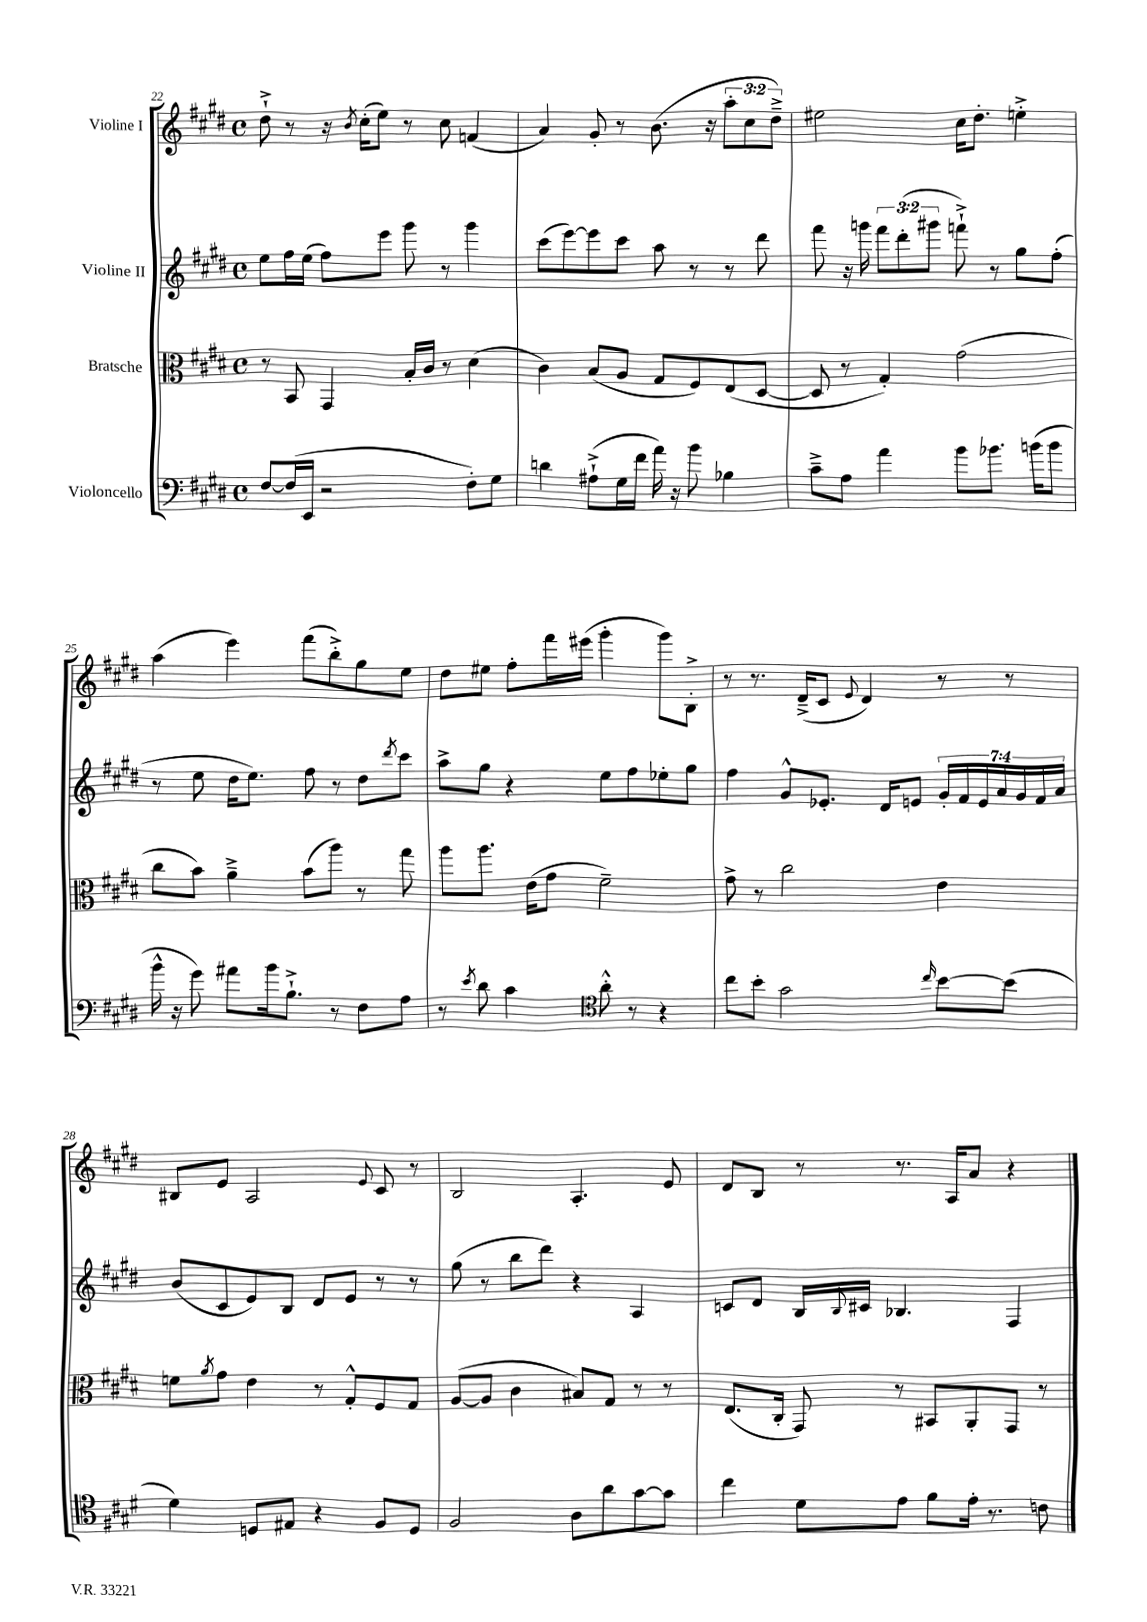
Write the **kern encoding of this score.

**kern	**kern	**kern	**kern
*staff4	*staff3	*staff2	*staff1
*clefF4	*clefC3	*clefG2	*clefG2
*k[f#c#g#d#]	*k[f#c#g#d#]	*k[f#c#g#d#]	*k[f#c#g#d#]
*M4/4	*M4/4	*M4/4	*M4/4
*met(c)	*met(c)	*met(c)	*met(c)
[8F#	8r	8ee	8dd#`^
(16F#]	8BB	16ff#	8r
16EE	.	(16ee	.
2r	4GG#	8ff#)	16r
.	.	.	8qb
.	.	.	(16cc#'
.	.	8eee	8ee)
.	16B'	8ggg#	8r
.	16c#	.	.
.	8r	8r	8cc#
8F#')	(4d#	4ggg#	(4f
8G#	.	.	.
=	=	=	=
4d	4c#)	(8ccc#	4a)
.	.	[8eee)	.
(8A#`^	(8B	8eee]	8g#'
16G#	8A	8ccc#	8r
16f#	.	.	.
16a)	8G#	8aa	(8.b
16r	.	.	.
8b	8F#)	8r	.
.	.	.	16r
4B-	(8E	8r	12aa'
.	.	.	12cc#
.	[8D#	8ddd#	.
.	.	.	12dd#~^)
=	=	=	=
8c#~^	8D#]	8fff#	2ee#
8A	8r	16r	.
.	.	16ggg	.
4a	4G#')	12fff#	.
.	.	(12ddd#'	.
.	.	12ggg#	.
8b	(2g#	8fff`^)	16cc#
.	.	.	8.dd#'
8.b-	.	8r	.
.	.	8gg#	4ee'^
(16b	.	.	.
8b	.	(8ff#'	.
=	=	=	=
16b^^	8cc#	8r	(4aa
16r	.	.	.
8g#)	8b)	8ee	.
8a#	4a~^	16dd#	4eee)
.	.	8.ee)	.
16b	.	.	.
8.B`^	.	.	.
.	(8b	8ff#	(8fff#
8r	8aa)	8r	8bb'^)
8F#	8r	8dd#	8gg#
.	.	8qddd#	.
8A	8gg#	8ccc#	8ee
=	=	=	=
8r	8aa	8aa^	8dd#
8qe	.	.	.
8d#	8.aa	8gg#	8ee#
4c#	.	4r	8ff#'
.	(16e	.	.
.	8g#	.	16fff#
.	.	.	(16eee#
*clefC4	*	*	*
8a'^^	2f#~)	8ee	4ggg#'
8r	.	8ff#	.
4r	.	8ee-'	8ggg#)
.	.	8gg#	8B'^
=	=	=	=
8cc#	8g#^	4ff#	8r
8b'	8r	.	8.r
2g#	2cc#	8g#^^	.
.	.	.	(16d#~^
.	.	8.e-'	8c#
.	.	.	8qqe
.	.	.	4d#)
.	.	16d#	.
.	.	8e	.
16qqcc#	.	.	.
[8b	4e	28g#'	8r
.	.	28f#	.
.	.	28e	.
.	.	28a	.
(8b]	.	.	8r
.	.	28g#	.
.	.	28f#	.
.	.	28a	.
=	=	=	=
4d#)	8f	(8b	8B#
.	8qa	.	.
.	8g#	8c#	8e
8D	4e	8e)	2A
8E#	.	8B	.
4r	8r	8d#	.
.	8G#'^^	8e	.
.	.	.	8qqe
8F#	8F#	8r	8c#
8D	8G#	8r	8r
=	=	=	=
2F#	([8A	(8gg#	2B
.	8A]	8r	.
.	4c#	8bb	.
.	.	8ddd#)	.
8A	8B#)	4r	4.A'
8a	8G#	.	.
[8g#	8r	4A	.
8g#]	8r	.	8e
=	=	=	=
4cc#	(8.E	8c	8d#
.	.	8d#	8B
.	16C#'	.	.
8d#	8GG#)	16B	8r
.	.	8qqB	.
.	.	16c#	.
8e	8r	4.B-	8.r
8f#	8BB#	.	.
.	.	.	16A
16e'	8AA'	.	8a
8.r	.	.	.
.	8GG#	4F#	4r
8c	8r	.	.
==	==	==	==
*-	*-	*-	*-
